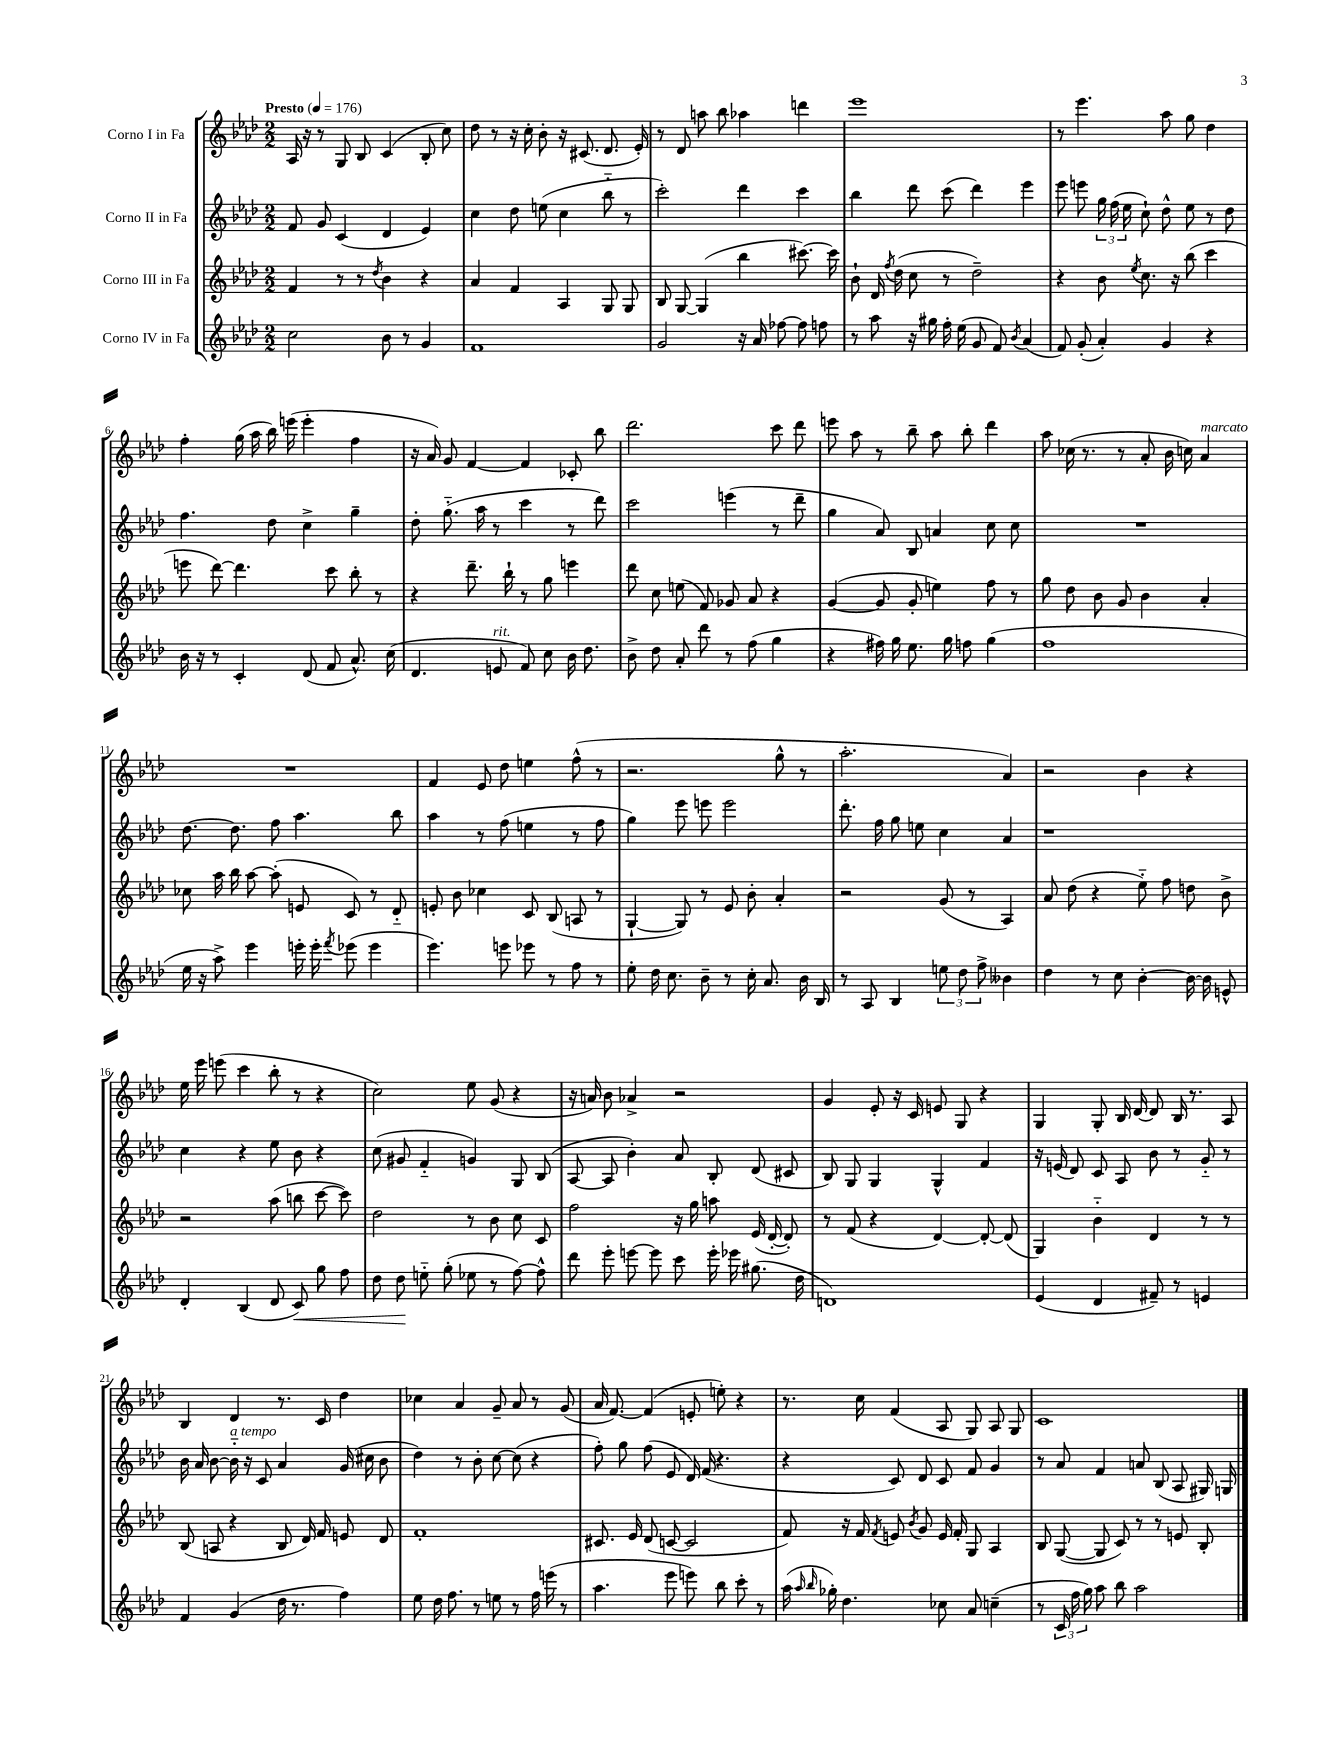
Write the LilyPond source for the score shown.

<<
\new StaffGroup <<
\new Staff = "s0" \with { instrumentName = "Corno I in Fa" } {
    \clef treble \key aes \major \numericTimeSignature \time 2/2 \tempo "Presto" 4 = 176
    \autoBeamOff aes16 r16 r8 g8 bes8 c'4( bes8-. c''8) |
    des''8 r8 r16 c''16-. bes'8-. r16 cis'8.( des'8. ees'16-.) |
    r8 des'8 a''8 bes''8 aes''4 d'''4 |
    ees'''1 |
    r8 ees'''4. aes''8 g''8 des''4 |
    f''4-. g''16( aes''16 bes''16) e'''16( e'''4-. f''4 |
    r16 aes'16) g'8 f'4~ f'4 ces'8-. bes''8 |
    des'''2. c'''8 des'''8 |
    e'''8 aes''8 r8 bes''8-- aes''8 bes''8-. des'''4 |
    aes''8 ces''16( r8. r8 aes'8-. bes'16 c''16) aes'4^\markup { \italic "marcato" } |
    R1 |
    f'4 ees'8 des''8 e''4 f''8-^( r8 |
    r2. g''8-^ r8 |
    aes''2.-. aes'4) |
    r2 bes'4 r4 |
    ees''16 ees'''16 e'''8( c'''4 bes''8-. r8 r4 |
    c''2) ees''8 g'8( r4 |
    r16 a'16) bes'8 aes'4-> r2 |
    g'4 ees'8-. r16 c'16 e'8 g8 r4 |
    g4 g8-. bes16 des'16~ des'8 bes16 r8. aes8 |
    bes4 des'4 r8. c'16 des''4 |
    ces''4 aes'4 g'8-- aes'8 r8 g'8( |
    aes'16 f'8.~) f'4( e'8-. e''8-.) r4 |
    r8. c''16 f'4( aes8 g8) aes8 g8 |
    c'1 \bar "|." |
}
\new Staff = "s1" \with { instrumentName = "Corno II in Fa" } {
    \clef treble \key aes \major \numericTimeSignature \time 2/2
    \autoBeamOff f'8 g'8 c'4( des'4 ees'4) |
    c''4 des''8 e''8( c''4 bes''8-_ r8 |
    c'''2-.) des'''4 c'''4 |
    bes''4 des'''8 c'''8( des'''4) ees'''4 |
    ees'''8 e'''8 \tuplet 3/2 { g''16 f''16( ees''16 } c''8-!) des''8-^ ees''8 r8 des''8 |
    f''4. des''8 c''4-> g''4-- |
    des''8-. g''8.-_( aes''16 r8 c'''4 r8 des'''8) |
    c'''2 e'''4( r8 des'''8-- |
    g''4 aes'8) bes8 a'4 c''8 c''8 |
    R1 |
    des''8.~ des''8. f''8 aes''4. bes''8 |
    aes''4 r8 f''8( e''4 r8 f''8 |
    g''4) ees'''8 e'''8 e'''2 |
    des'''8.-. f''16 g''8 e''8 c''4 aes'4 |
    r1 |
    c''4 r4 ees''8 bes'8 r4 |
    c''8( gis'8 f'4-_ g'4) g8 bes8( |
    aes8~ aes8 bes'4-.) aes'8 bes8-. des'8( cis'8 |
    bes8) g8 g4 g4-^ f'4 |
    r16 e'16( des'8) c'8 aes8 bes'8 r8 g'8-_ r8 |
    bes'16 aes'16 bes'8~ bes'16-_^\markup { \italic "a tempo" } r16 c'8 aes'4 g'16( cis''16 bes'8 |
    des''4) r8 bes'8-. c''8~ c''8( r4 |
    f''8-.) g''8 f''8( ees'8 des'16) f'16( r4. |
    r4 c'8) des'8 c'8 f'8 g'4 |
    r8 aes'8 f'4 a'8 bes8( aes8 gis16) g16 \bar "|." |
}
\new Staff = "s2" \with { instrumentName = "Corno III in Fa" } {
    \clef treble \key aes \major \numericTimeSignature \time 2/2
    \autoBeamOff f'4 r8 r8 \acciaccatura { des''8 } bes'4 r4 |
    aes'4 f'4 aes4 g8 g8 |
    bes8 g8~ g4( bes''4 cis'''8.~) cis'''16 |
    bes'8-! des'16 \acciaccatura { f''8 } des''16( c''8 r8 des''2--) |
    r4 bes'8 \acciaccatura { ees''8 } c''8. r16 bes''8( c'''4 |
    e'''8 des'''8~) des'''4. c'''8 bes''8-. r8 |
    r4 des'''8.-- bes''16-! r8 g''8 e'''4 |
    des'''8 c''8 e''8( f'8) ges'8 aes'8 r4 |
    g'4~( g'8 g'8-. e''4) f''8 r8 |
    g''8 des''8 bes'8 g'8 bes'4 aes'4-. |
    ces''8 aes''16 bes''16 aes''8~ aes''8-.( e'8 c'8) r8 des'8-_ |
    e'8-. bes'8 ces''4 c'8 bes8( a8 r8 |
    g4~-! g8) r8 ees'8 bes'8-. aes'4-. |
    r2 g'8( r8 aes4) |
    aes'8 des''8( r4 ees''8-_) f''8 d''8 bes'8-> |
    r2 aes''8( b''8 c'''8~ c'''8) |
    des''2 r8 bes'8 c''8 c'8 |
    f''2 r16 g''16 a''8 ees'16( des'16~-. des'8-.) |
    r8 f'8( r4 des'4~) des'8~-. des'8( |
    g4) bes'4-_ des'4 r8 r8 |
    bes8( a8 r4 bes8 des'16) f'16 e'8 des'8 |
    f'1-. |
    cis'8. ees'16 des'8( c'8~ c'2 |
    f'8) r16 f'16 \acciaccatura { f'8 } e'8 \acciaccatura { bes'8 } g'8 e'16 f'16-. g8 aes4 |
    bes8 g8~( g8 c'8) r8 r8 e'8 bes8-. \bar "|." |
}
\new Staff = "s3" \with { instrumentName = "Corno IV in Fa" } {
    \clef treble \key aes \major \numericTimeSignature \time 2/2
    \autoBeamOff c''2 bes'8 r8 g'4 |
    f'1 |
    g'2 r16 aes'16 fes''8~ fes''8 f''8 |
    r8 aes''8 r16 gis''16 f''16-. ees''16( g'8 f'8) \acciaccatura { bes'8 } aes'4( |
    f'8) g'8-.( aes'4-.) g'4 r4 |
    bes'16 r16 r8 c'4-. des'8( f'8 aes'8.-^) c''16( |
    des'4. e'8^\markup { \italic "rit." } f'8) c''8 bes'16 des''8. |
    bes'8-> des''8 aes'8-. des'''8 r8 f''8( g''4 |
    r4 fis''16) g''16 ees''8. g''16 f''8 g''4( |
    f''1 |
    ees''16 r16 aes''8->) ees'''4 e'''16-. e'''16-. \acciaccatura { f'''8 } ees'''8( ees'''4 |
    ees'''4.) e'''8 ees'''8 r8 f''8 r8 |
    ees''8-. des''16 c''8. bes'8-- r8 c''16-. aes'8. bes'16 bes16 |
    r8 aes8 bes4 \tuplet 3/2 { e''8 des''8 f''8-> } beses'4 |
    des''4 r8 c''8 bes'4~-. bes'16~ bes'16 e'8-^ |
    des'4-. bes4( des'8 c'8\<) g''8 f''8 |
    des''8 des''8\! e''8-_ g''8-.( ees''8 r8 f''8~) f''8-^ |
    des'''8 ees'''8-. e'''8~ e'''8 c'''8 e'''16-. ees'''16 gis''8.( des''16 |
    d'1) |
    ees'4( des'4 fis'8--) r8 e'4 |
    f'4 g'4( des''16 r8. f''4) |
    ees''8 des''16 f''8. r8 e''8 r8 f''16 e'''16( r8 |
    aes''4. ees'''8 e'''8) bes''8 c'''8-. r8 |
    aes''16( \grace { aes''16 bes''16 } ges''16-.) des''4. ces''8 aes'8 c''4--( |
    r8 \tuplet 3/2 { c'16 f''16 g''16) } aes''8 bes''8 aes''2 \bar "|." |
}
>>
>>
